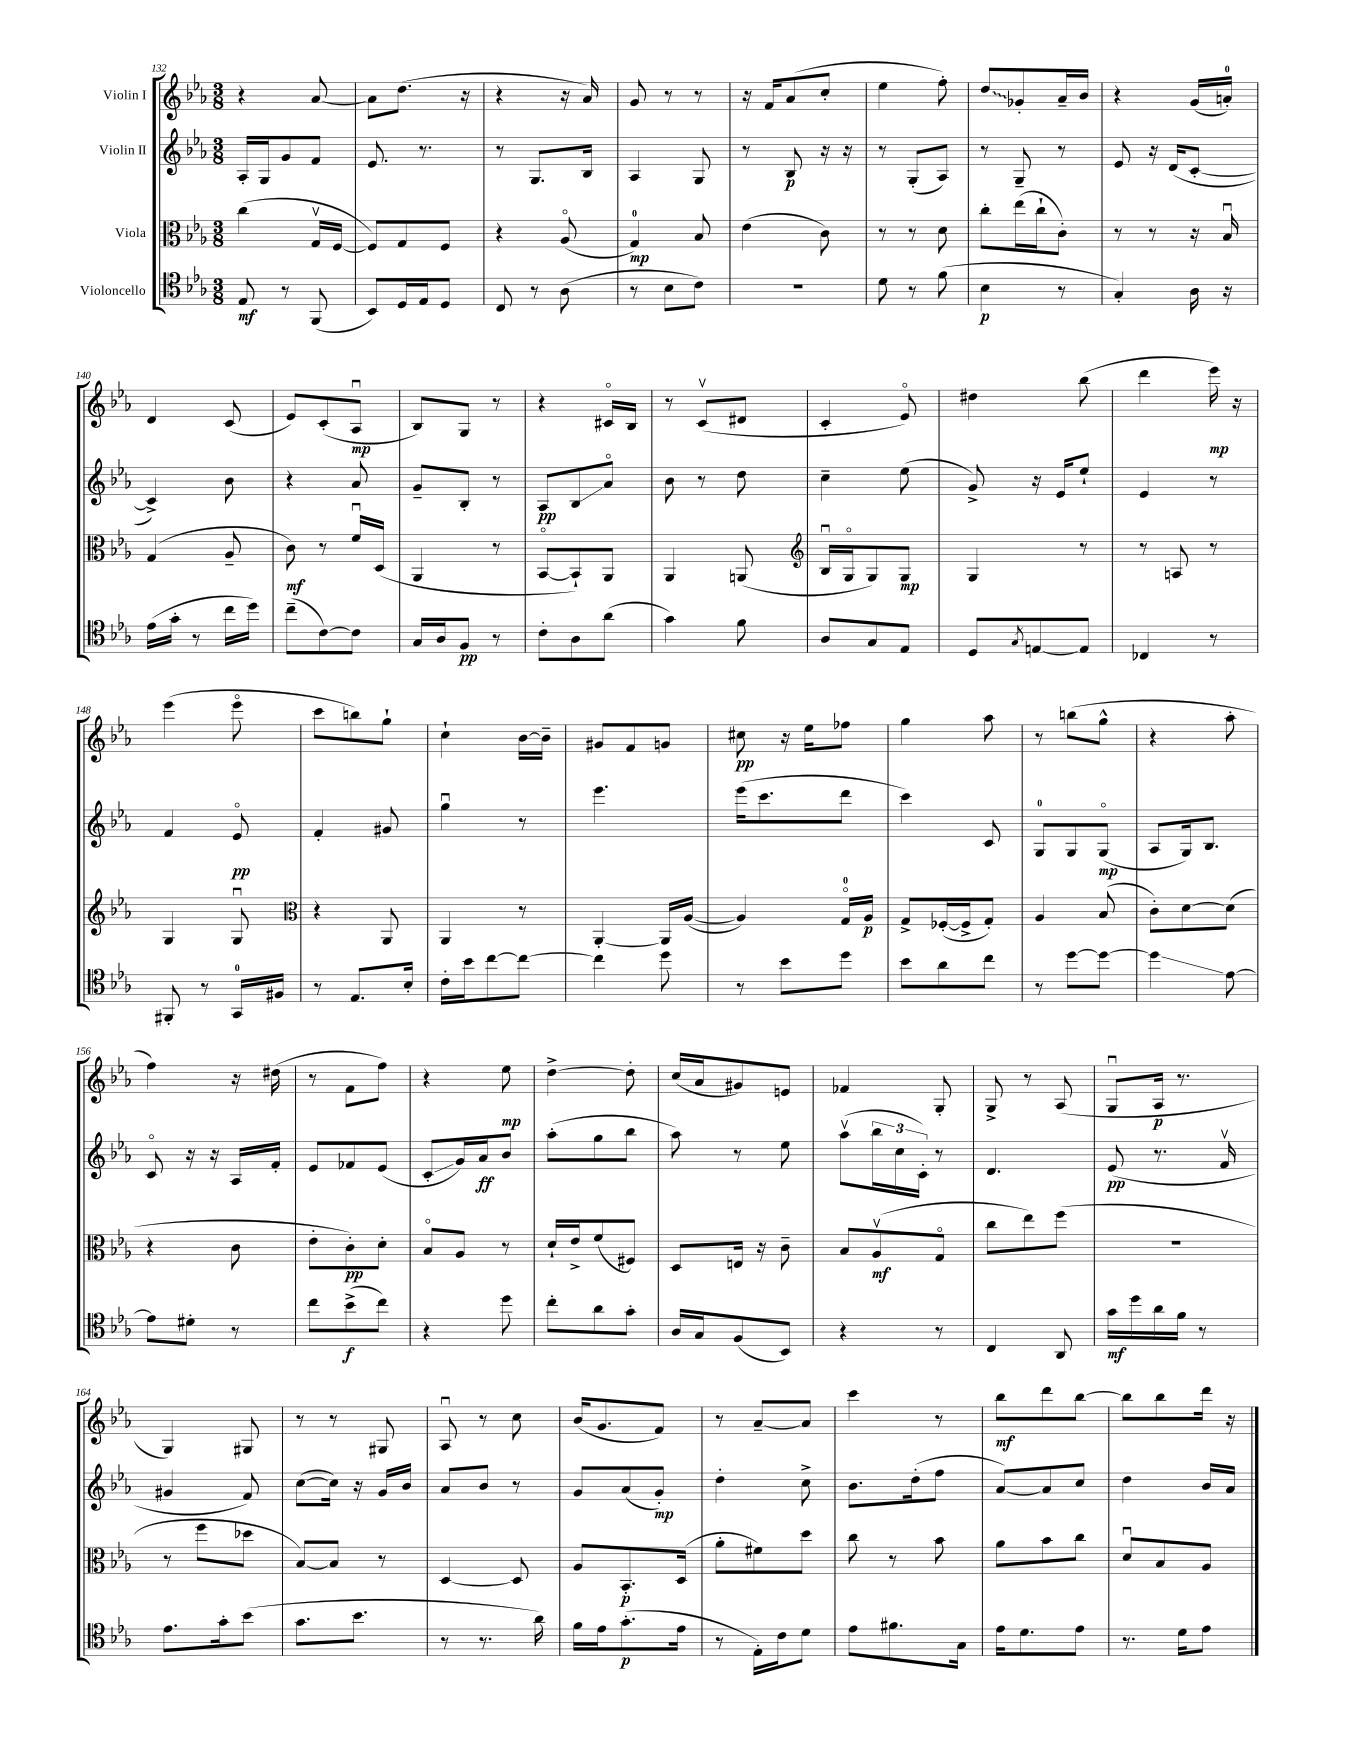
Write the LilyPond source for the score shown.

<<
\new StaffGroup <<
\new Staff = "s0" \with { instrumentName = "Violin I" } {
    \clef treble \key ees \major \numericTimeSignature \time 3/8
    r4 aes'8~ |
    aes'8 d''8.( r16 |
    r4 r16 aes'16) |
    g'8 r8 r8 |
    r16 f'16 aes'8( c''8-. |
    ees''4 f''8-.) |
    \once \override Glissando.style = #'zigzag d''8\glissando ges'8-. aes'16-- bes'16 |
    r4 g'16( a'16-0-.) |
    d'4 c'8( |
    ees'8) c'8-.( aes8\downbow\mp |
    bes8) g8 r8 |
    r4 cis'16\flageolet bes16 |
    r8 c'8\upbow( dis'8 |
    c'4-. ees'8\flageolet) |
    dis''4 bes''8( |
    d'''4 ees'''16\mp) r16 |
    ees'''4( ees'''8\flageolet |
    c'''8 b''8) g''8-! |
    c''4-! bes'16~ bes'16-- |
    gis'8 f'8 g'8 |
    cis''8\pp r16 ees''16 fes''8 |
    g''4 aes''8 |
    r8 b''8( g''8-^ |
    r4 aes''8-. |
    f''4) r16 dis''16( |
    r8 f'8 f''8) |
    r4 ees''8\mp |
    d''4~-> d''8-. |
    c''16( aes'16 gis'8) e'8 |
    fes'4 g8-. |
    g8-> r8 aes8( |
    g8\downbow aes16\p r8. |
    g4) gis8 |
    r8 r8 gis8 |
    aes8\downbow r8 c''8 |
    bes'16( g'8. f'8) |
    r8 aes'8~-- aes'8 |
    c'''4 r8 |
    bes''8\mf d'''8 bes''8~ |
    bes''8 bes''8 d'''16 r16 \bar "|." |
}
\new Staff = "s1" \with { instrumentName = "Violin II" } {
    \clef treble \key ees \major \numericTimeSignature \time 3/8
    aes16-. g16 g'8 f'8 |
    ees'8. r8. |
    r8 g8. bes16 |
    aes4 g8 |
    r8 bes8\p r16 r16 |
    r8 g8-.( aes8) |
    r8 g8-- r8 |
    ees'8 r16 d'16( c'8~-. |
    c'4->) bes'8 |
    r4 aes'8 |
    g'8-- bes8-. r8 |
    aes8\pp bes8\glissando aes'8\flageolet |
    bes'8 r8 d''8 |
    c''4-- ees''8( |
    g'8->) r16 ees'16 ees''8-! |
    ees'4 r8 |
    f'4 ees'8\flageolet\pp |
    f'4-. gis'8 |
    g''4\downbow r8 |
    ees'''4. |
    ees'''16( c'''8. d'''8 |
    c'''4) c'8 |
    g8-0 g8 g8\flageolet\mp( |
    aes8 g16) bes8. |
    c'8\flageolet r16 r16 aes16 f'16-. |
    ees'8 fes'8 ees'8( |
    c'8-.\glissando g'16) aes'16\ff bes'8 |
    aes''8-.( g''8 bes''8 |
    aes''8) r8 ees''8 |
    aes''8\upbow( \tuplet 3/2 { bes''16 c''16 c'16-.) } r8 |
    d'4. |
    ees'8\pp( r8. f'16\upbow |
    gis'4 f'8) |
    c''8~( c''16) r16 g'16 bes'16 |
    aes'8 bes'8 r8 |
    g'8 aes'8( g'8-.\mp) |
    d''4-. c''8-> |
    bes'8. d''16-.( f''8 |
    aes'8~) aes'8 c''8 |
    d''4 bes'16 aes'16 \bar "|." |
}
\new Staff = "s2" \with { instrumentName = "Viola" } {
    \clef alto \key ees \major \numericTimeSignature \time 3/8
    c''4( g16\upbow f16~ |
    f8) g8 f8 |
    r4 aes8\flageolet( |
    g4-0\mp) bes8 |
    ees'4( c'8) |
    r8 r8 d'8 |
    c''8-. ees''16( c''16-! c'8-.) |
    r8 r8 r16 bes16\downbow |
    g4( aes8-- |
    c'8\mf) r8 f'16\downbow d16( |
    aes,4 r8 |
    bes,8~\flageolet bes,8-!) aes,8 |
    aes,4 a,8( |
    \clef treble bes16\downbow g16\flageolet g8) g8\mp |
    g4 r8 |
    r8 a8 r8 |
    g4 g8\downbow |
    \clef alto r4 aes,8 |
    aes,4 r8 |
    aes,4~-. aes,16 aes16~( |
    aes4) g16-0\flageolet aes16\p |
    g8-> fes16~-.( fes16-> g8-.) |
    aes4 bes8( |
    c'8-.) d'8~ d'8( |
    r4 c'8 |
    ees'8-. c'8-.\pp) d'8-. |
    bes8\flageolet aes8 r8 |
    d'16-! ees'16-> f'8( fis8) |
    d8 e16 r16 c'8-- |
    bes8 aes8\upbow\mf( g8\flageolet |
    c''8 ees''8) f''8( |
    R4. |
    r8 f''8 des''8 |
    bes8~) bes8 r8 |
    d4~ d8 |
    aes8 bes,8.-.\p d16( |
    aes'8-. fis'8) d''8 |
    c''8 r8 bes'8 |
    aes'8 bes'8 c''8 |
    d'8\downbow bes8 aes8 \bar "|." |
}
\new Staff = "s3" \with { instrumentName = "Violoncello" } {
    \clef tenor \key ees \major \numericTimeSignature \time 3/8
    ees8\mf r8 f,8( |
    bes,8) d16 ees16 d8 |
    c8 r8 aes8( |
    r8 bes8 c'8) |
    R4. |
    d'8 r8 f'8( |
    bes4\p r8 |
    g4-.) aes16 r16 |
    ees'16( g'16-. r8 c''16 d''16) |
    c''8--( c'8~) c'8 |
    g16 aes16 f8\pp r8 |
    c'8-. aes8 aes'8( |
    g'4) f'8 |
    aes8 g8 ees8 |
    d8 \acciaccatura { g8 } e8~ e8 |
    ces4 r8 |
    fis,8-. r8 g,16-0 fis16 |
    r8 ees8. bes16-. |
    c'16-. bes'16 c''8~ c''8~ |
    c''4 d''8 |
    r8 bes'8 d''8 |
    bes'8 aes'8 c''8 |
    r8 d''8~ d''8~ |
    d''4\glissando ees'8~ |
    ees'8 dis'8-. r8 |
    c''8 bes'8->\f( c''8) |
    r4 d''8 |
    c''8-. aes'8 g'8-. |
    aes16 g16 f8( bes,8) |
    r4 r8 |
    c4 aes,8 |
    g'16\mf d''16 aes'16 f'16 r8 |
    ees'8. g'16-. bes'8( |
    g'8. bes'8. |
    r8 r8. aes'16) |
    f'16 ees'16 g'8.-.\p( ees'16 |
    r8 ees16-.) c'16 d'8 |
    ees'8 fis'8. g16 |
    ees'16 d'8. ees'8 |
    r8. d'16 ees'8 \bar "|." |
}
>>
>>
\layout { \context { \Score currentBarNumber = #132 } }
